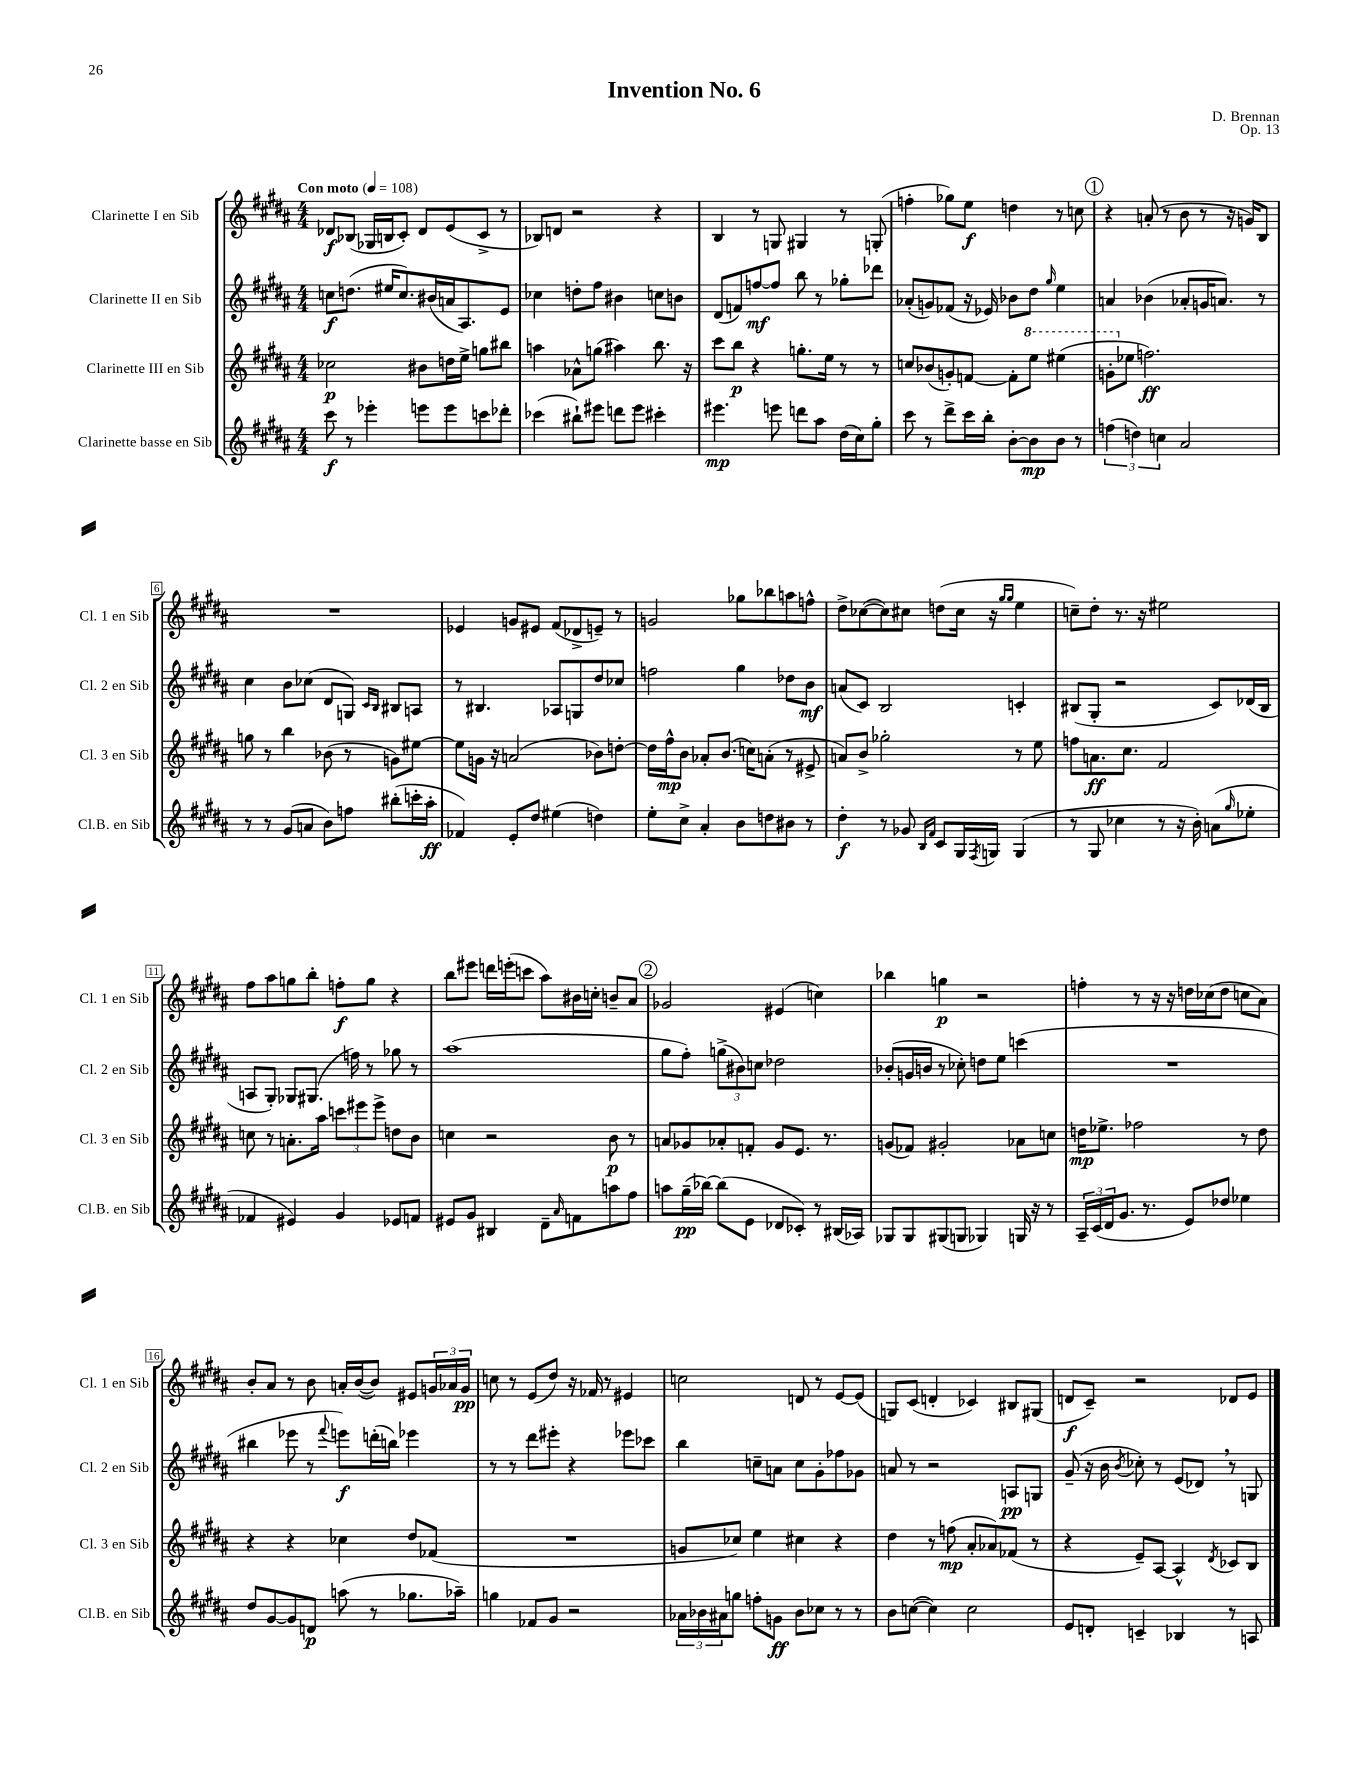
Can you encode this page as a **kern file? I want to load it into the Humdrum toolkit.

**kern	**kern	**kern	**kern
*staff4	*staff3	*staff2	*staff1
*clefG2	*clefG2	*clefG2	*clefG2
*k[f#c#g#d#a#]	*k[f#c#g#d#a#]	*k[f#c#g#d#a#]	*k[f#c#g#d#a#]
*M4/4	*M4/4	*M4/4	*M4/4
*MM108	*MM108	*MM108	*MM108
8ccc#	2cc-	8cc	8d-
8r	.	(8.dd	(8B-
4eee-'	.	.	16G-
.	.	16ee#	16B
.	.	8.cc)	8c#')
8eee	8b#	.	8d-
.	.	(16b#	.
8eee	16dd	16a	(8e
.	16ee^	8.A#)	.
8ccc	8gg	.	8c#^
8ddd-'	8bb#	8e	8r
=	=	=	=
(4ccc-	4aa	4cc-	8B-)
.	.	.	8d
8bb#`)	8a-^^	8dd'	2r
8eee#	(8gg	8ff#	.
8ddd	4aa#)	4b#	.
8eee#	.	.	.
4ccc#'	8.bb	8cc	4r
.	.	8b	.
.	16r	.	.
=	=	=	=
4.eee#	8ccc#	(8d#	4B
.	8bb	8f)	.
.	4r	[8ff	8r
8eee	.	8ff]	8G
8ddd	8.gg'	8bb	4G#
8aa#	.	8r	.
.	16ee	.	.
(16dd#	8r	8gg-'	8r
16cc#)	.	.	.
8gg#'	8r	8ddd-	(8G'
=	=	=	=
8ccc#	8cc	(8a-'	4ff'
8r	(8b-	8g)	.
8ddd#^	8g')	(8f-	8gg-)
16ccc#	[8f	16r	8ee
16bb'	.	16e-)	.
[8b'	8f']	8b-	4dd
8b]	8eee	8dd#	.
.	.	16qqgg#	.
8b	(4eee#	4ee	8r
8r	.	.	8cc
=	=	=	=
(6ff	8gg'	4a	4r
.	8ee-	.	.
6dd)	.	.	.
.	2.ff)	(4b-	(8a'
6cc	.	.	.
.	.	.	8r
2a#	.	8a-'	8b
.	.	16g	8r
.	.	8.a)	.
.	.	.	16r
.	.	.	16g)
.	.	8r	8B
=	=	=	=
8r	8gg	4cc#	1r
8r	8r	.	.
(8g#	4bb	8b	.
8a	.	(8cc-	.
8b)	(8b-	8d#	.
8ff	8r	8G)	.
.	.	16qqc#	.
.	.	16qqB	.
(8bb#'	8g)	8B#	.
16ccc'	[8ee#	8A	.
16aa#'	.	.	.
=	=	=	=
4f-)	8ee#]	8r	4e-
.	16g	4.B#	.
.	16r	.	.
8e'	(2a	.	8g
8dd#	.	.	8e#
(4ee#	.	8A-	(8f#
.	.	8G	8d-^
4dd)	8b-)	8dd#	8e~)
.	[8dd'	8cc-	8r
=	=	=	=
8ee'	16dd]	2ff	2g
.	16ff#^^	.	.
8cc#^	8b	.	.
4a#'	8a-'	.	.
.	(8.b	.	.
8b	.	4gg#	8gg-
.	16cc)	.	.
8dd	(8a'	.	8bb-
8b#	8r	8dd-	8aa
8r	8e#^	8b	8ff^^
=	=	=	=
4dd#'	8a)	(8a	8dd#^
.	8b^	8c#)	([8cc-
8r	2gg-'	2B	8cc-])
8g-	.	.	8cc#
16qqB	.	.	.
16qqf#	.	.	.
8c#	.	.	(8dd
16G#	.	.	16cc#
8qF#	.	.	.
16G	.	.	16r
.	.	.	16qqgg#
.	.	.	16qqgg#
(4G	8r	4c'	4ee
.	8ee	.	.
=	=	=	=
8r	8ff	(8B#	8cc~)
8G#	8.a	8G#'	8dd#'
4cc-	.	2r	8.r
.	8.cc#	.	.
.	.	.	16r
8r	2f#	.	2ee#
16r	.	.	.
16b')	.	.	.
(8a	.	8c#)	.
16qqgg#	.	.	.
8ee-'	.	(16d-	.
.	.	16B#	.
=	=	=	=
4f-	8cc	8A	8ff#
.	8r	8G#')	8aa#
4e#)	8.a'	8G-	8gg
.	.	(8.G#	8bb'
.	16aa#	.	.
4g#	12ccc	.	8ff'
.	.	16ff)	.
.	12eee#	.	.
.	.	8r	8gg
.	12eee#^	.	.
8e-	8dd	8gg-	4r
8f	8b	8r	.
=	=	=	=
8e#	4cc	(1aa#	8bb
8g#	.	.	8eee#
4B#	2r	.	16ddd
.	.	.	(16eee'
.	.	.	8ccc
8d#~	.	.	8aa#)
16qqa#	.	.	.
8f	.	.	16b#
.	.	.	16cc'
8aa	8b	.	8b~
8ff#	8r	.	8a#
=	=	=	=
8aa	8a	8gg#	2g-
(16gg#~	8g-	8ff#')	.
[16bb-)	.	.	.
(8bb-]	8a-'	(12gg^	.
.	.	12b#)	.
8e	8f'	.	.
.	.	12cc	.
8d-	8g-	2dd-	(4e#
8c-')	8.e	.	.
8r	.	.	4cc)
.	8.r	.	.
(16B#	.	.	.
16A-)	.	.	.
=	=	=	=
8G-	(8g	(8b-'	4bb-
8G-	8f-)	16g	.
.	.	16b	.
(8G#	2g#'	8r	4gg
8G	.	8cc-')	.
4G-)	.	8dd	2r
.	.	8ee	.
16G	8a-	(4ccc	.
16r	.	.	.
8r	8cc	.	.
=	=	=	=
24A#~	16dd	1r	4ff'
(24c#	.	.	.
.	8.ee-^	.	.
24d#	.	.	.
8.g#	.	.	.
.	2ff-	.	8r
8.r	.	.	.
.	.	.	16r
.	.	.	16r
8e)	.	.	16dd
.	.	.	(16cc-
8dd-	.	.	8dd
4ee-	8r	.	8cc
.	8dd	.	8a#)
=	=	=	=
8dd#	4r	4bb#	8b'
[8g#	.	.	8a#
8g#]	4r	8eee-	8r
8d	.	8r	8b
.	.	8qqfff#	.
(8aa	4cc-	8eee)	16a'
.	.	.	([16b
8r	.	(16ddd'	8b])
.	.	16bb)	.
8.gg-	8dd#	4eee-	8e#
.	(8f-	.	24g
.	.	.	24a-
16aa-~)	.	.	.
.	.	.	24g
=	=	=	=
4gg	1r	8r	8cc
.	.	8r	8r
8f-	.	8ddd#	(8e
8g#	.	8eee#'	8dd#)
2r	.	4r	16r
.	.	.	16f-
.	.	.	8r
.	.	8eee-	4e#
.	.	8ccc-	.
=	=	=	=
24a-	8g	4bb	2cc
24b-	.	.	.
24a#	.	.	.
8gg	8cc-)	.	.
8ff'	4ee	8cc~	.
8g	.	8a	.
8b-	4cc#	8cc	8d
8cc-	.	8g#'	8r
8r	4r	8ff-	[8e
8r	.	8g-	(8e]
=	=	=	=
8b	4dd#	8a	8G)
([8cc	.	8r	(8c#
4cc])	8r	2r	4d'
.	(8ff	.	.
2cc	8a#'	.	4c-)
.	8a-)	.	.
.	(8f-	8A	8B#
.	8r	8G	(8G#
=	=	=	=
8e	4r	(8g#~	8d
8d'	.	16r	8c#~)
.	.	16b	.
.	.	8qb	.
4c~	8e~)	8cc-')	2r
.	[8A#	8r	.
4B-	4A#^^]	(8e	.
.	.	8d-)	.
.	8qd#	.	.
8r	8c-	8r	8d-
8A	8B	8G	8e
==	==	==	==
*-	*-	*-	*-
